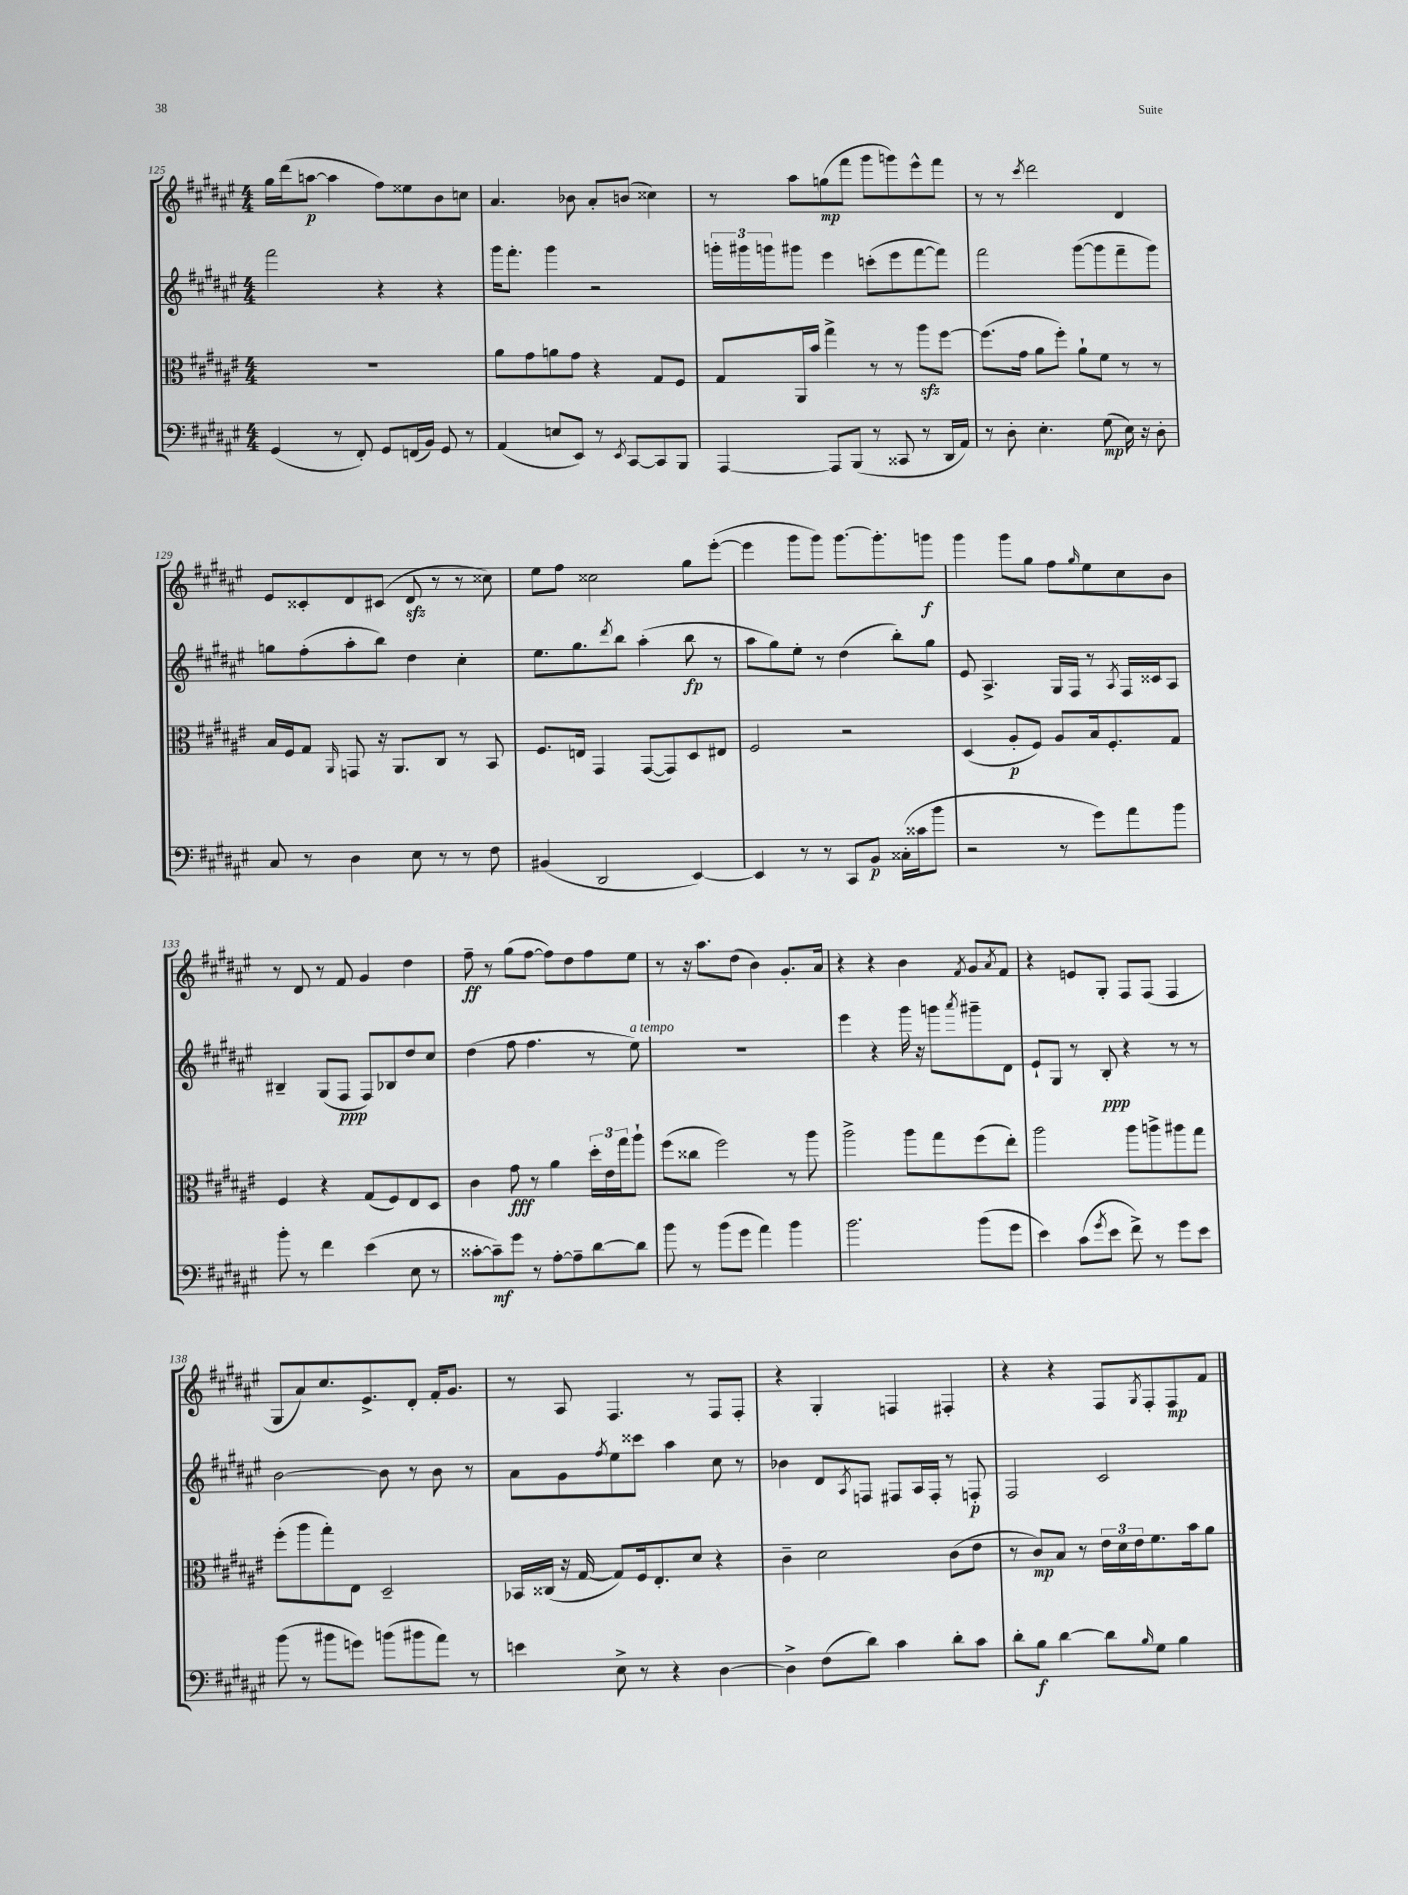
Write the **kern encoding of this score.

**kern	**kern	**kern	**kern
*staff4	*staff3	*staff2	*staff1
*clefF4	*clefC3	*clefG2	*clefG2
*k[f#c#g#d#a#e#]	*k[f#c#g#d#a#e#]	*k[f#c#g#d#a#e#]	*k[f#c#g#d#a#e#]
*M4/4	*M4/4	*M4/4	*M4/4
(4GG#/	1r	2fff#\	16gg#\LL
.	.	.	(16ddd#\J
.	.	.	[8aa\J
8r	.	.	4aa\]
8FF#'/)	.	.	.
8GG#/L	.	4r	8ff#\L)
(16FF/L	.	.	8ee##\
16BB/JJ)	.	.	.
8GG#/	.	4r	8b\
8r	.	.	8cc\J
=	=	=	=
(4AA#/	8a#\L	16ggg#\LK	4.a#/
.	.	8.fff#'\J	.
.	8g#\	.	.
8E/L	8a\	4ggg#\	.
8EE#/J)	8g#\J	.	8b-\
8r	4r	2r	8a#'/L
8qEE#/	.	.	.
[8CC#/L	.	.	(8b/J
8CC#/]	8G#/L	.	4cc##\)
8BBB/J	8F#/J	.	.
=	=	=	=
[4AAA#/	8G#/L	24ggg'\LL	8r
.	.	24ggg#\	.
.	.	24ggg\J	.
.	16AA#/L	8ggg#\J	8aa#\L
.	16b/JJ	.	.
8AAA#/]L	4gg#^\	4eee#\	(8gg\
(8BBB/J	.	.	8fff#\J
8r	8r	(8ccc'\L	8ggg#\L
8CC##/	8r	8eee#\	8ggg\)
8r	8aa#\L	[8fff#\	8eee#^^\
16DD#/LL	[8ff#\J	8fff#\]J)	8fff#\J
16AA#/JJ)	.	.	.
=	=	=	=
8r	(8.ff#\]L	2fff#\	8r
8D#'\	.	.	8r
.	16g#\Jk	.	.
.	.	.	8qccc#/
4.E#'\	8a#\L	.	2ddd#\
.	8ff#'\J)	.	.
.	8a#`\L	([8ggg#\L	.
(8G#\	8f#\J	8ggg#\]	.
16E#\)	8r	8fff#~\	4d#/
16r	.	.	.
8D#'\	8r	8ggg#\J)	.
=	=	=	=
8C#/	16B/LL	8gg\L	8e#/L
.	16F#/J	.	.
8r	8G#/J	(8ff#'\	8c##'/
.	16qqAA#/	.	.
4D#\	8GG/	8aa#'\	8d#/
.	16r	8bb\J)	(8c#/J
.	8.AA#/L	.	.
8E#\	.	4dd#\	8d#/
8r	8C#/J	.	8r
8r	8r	4cc#'\	8r
8F#\	8BB/	.	8cc##\)
=	=	=	=
(4BB#/	8.F#/L	8.ee#\L	8ee#\L
.	.	.	8ff#\J
.	16E/Jk	8.gg#\	.
2DD#/	4GG#/	.	2cc##\
.	.	8qddd#/	.
.	.	8bb\J	.
.	([8GG#/L	(4aa#'\	.
.	8GG#/])	.	.
[4EE#/)	8D#/	8bb\	8gg#\L
.	8E#/J	8r	([8eee#'\J
=	=	=	=
4EE#/]	2F#/	8aa#\L	4eee#\]
.	.	8gg#\)	.
8r	.	8ee#'\J	8ggg#\L
8r	.	8r	8ggg#\J)
8CC#/L	2r	(4dd#\	[8.ggg#\L
8BB/J	.	.	.
.	.	.	8.ggg#'\]
(16C##'\LL	.	8bb'\L)	.
16c##\J	.	.	.
8b\J	.	8gg#\J	8ggg\J
=	=	=	=
2r	(4D#/	8e#/	4ggg#\
.	.	4.A#^/	.
.	8A#'/L	.	8ggg#\L
.	8F#/J)	.	8gg#\J
8r	8A#/L	16G#/LL	8ff#\L
.	.	16F#/JJ	.
.	.	.	16qqgg#/
8g#\L)	16B/k	8r	8ee#\
.	8.F#'/	.	.
.	.	8qA#/	.
8a#\	.	16F#/LL	8cc#\
.	.	16c##/J	.
8b\J	8G#/J	8A#/J	8b\J
=	=	=	=
8b'\	4F#/	4B#~/	8r
8r	.	.	8d#/
4f#\	4r	(8G#/L	8r
.	.	8F#/J	8f#/
(4e#\	(8G#/L	8F#/L)	4g#/
.	8F#/)	8B-/	.
8E#\	8E#/	8dd#/	4dd#\
8r	8D#/J	8cc#/J	.
=	=	=	=
[8c##'\L	4c#\	(4dd#\	8ff#~\
8c##~\])	.	.	8r
8g#\J	8g#\	8ff#\	(8gg#\L
8r	8r	4.ff#\	[8ff#\J
[8A#'\L	4a#\	.	8ff#\]L)
8A#~\]	.	.	8dd#\
[8d#\	24dd#'\LL	8r	8ff#\
.	24e#\	.	.
.	24gg#\J	.	.
8d#\]J	8aa#`\J	8ee#\)	8ee#\J
=	=	=	=
8b\	(8ff#\L	1r	8r
8r	8cc##\J	.	16r
.	.	.	8.aa#\L
(8b\L	2ff#\)	.	.
8g#\J	.	.	(8dd#\J
4a#\)	.	.	4b\)
4b\	8r	.	8.g#'/L
.	8aa#\	.	.
.	.	.	16a#/Jk
=	=	=	=
2.b\	2aa#^\	4eee#\	4r
.	.	4r	4r
.	8aa#\L	16ggg#\	4b\
.	.	16r	.
.	8gg#\	8ggg\L	.
.	.	8qaaa#/	8qf#/
(8b\L	(8ff#\	8ggg#~\	8g#/L
.	.	.	8qa#/
8g#\J	8ee#'\J)	8d#\J	8f#/J
=	=	=	=
4e#\)	2aa#\	8e#`/L	4r
.	.	8G#/J	.
(8c#\L	.	8r	8e/L
8qg#/	.	.	.
8e#\J	.	8B'/	8G#'/J
8f#^\)	8aa#\L	4r	8F#/L
8r	8aa^\	.	(8F#/J
8g#\L	8aa#\	8r	4F#/
8e#\J	8gg#\J	8r	.
=	=	=	=
(8b\	(8ff#'\L	[2b\	8G#/L
8r	8aa#\	.	8a#/)
8b#\L	8gg#'\)	.	8.cc#/
8g\J)	8E#\J	.	.
.	.	.	8.e#^/
(8b\L	2D#~/	8b\]	.
8b#\	.	8r	8d#'/J
8a#\J)	.	8b\	16f#'/LK
.	.	.	8.g#/J
8r	.	8r	.
=	=	=	=
4e\	16BB-/LL	8a#\L	8r
.	(16C##/JJ	.	.
.	16r	8g#\	8A#/
.	[16G#/	.	.
.	.	8qff#/	.
8E#^\	8G#/]L)	8ee#\	4.F#/
8r	16F#/k	8ccc##\J	.
.	8.E#'/	.	.
4r	.	4aa#\	.
.	8d#/J	.	8r
[4D#\	4r	8cc#\	8F#/L
.	.	8r	8F#'/J
=	=	=	=
4D#^\]	4c#~\	4b-\	4r
(8F#\L	2d#\	8d#/L	4G#'/
.	.	8qA#/	.
8d#\J)	.	8F/J	.
4c#\	.	8F#/L	4F/
.	.	16A#/L	.
.	.	16F#'/JJ	.
8d#'\L	(8c#\L	8r	4F#'/
8c#\J	8e#\J	8F'/	.
=	=	=	=
8d#'\L	8r	2F#/	4r
8B\J	8c#/L)	.	.
[4d#\	8B/J	.	4r
.	8r	.	.
8d#\]L	24e#\LL	2c#/	8F#/L
.	24d#\	.	.
.	24e#\J	.	.
16qqB/	.	.	8qG#/
8G#\J	8.f#\	.	8F#'/
4B\	.	.	8F#/
.	16b\k	.	.
.	8a#\J	.	8f#/J
==	==	==	==
*-	*-	*-	*-
